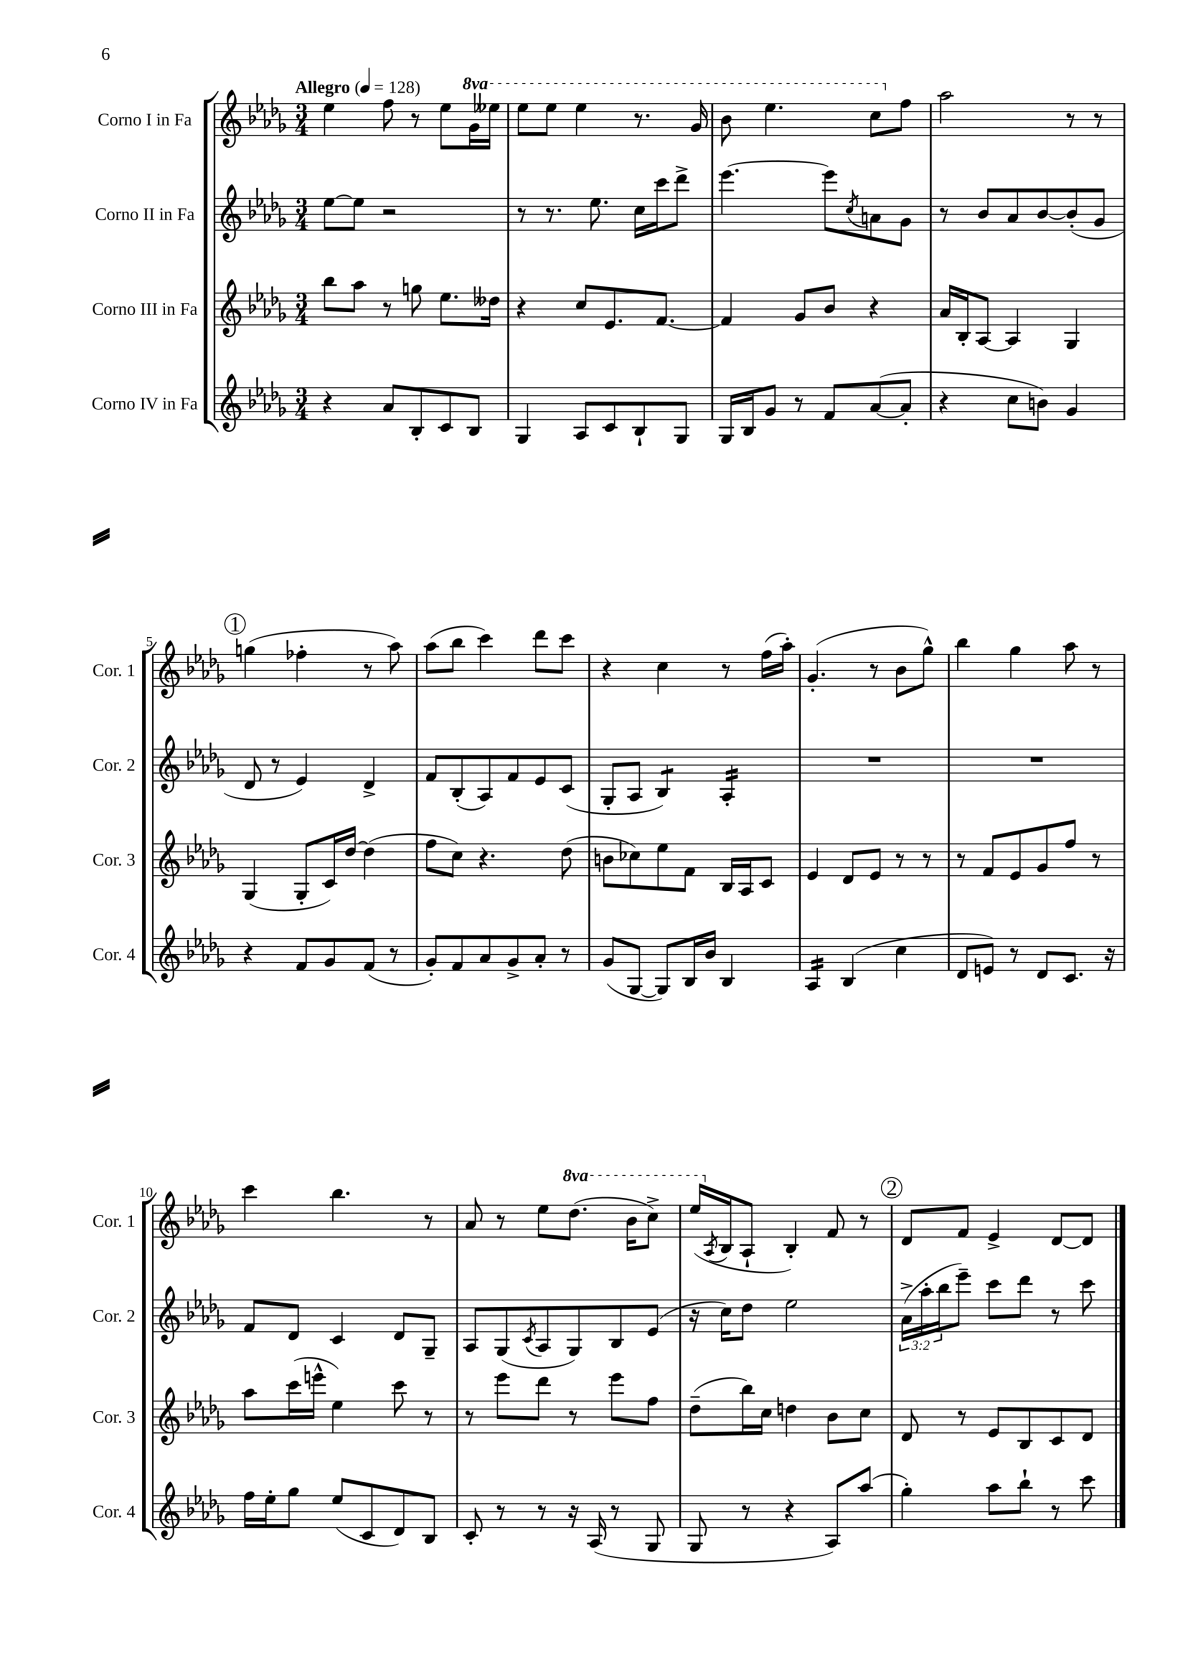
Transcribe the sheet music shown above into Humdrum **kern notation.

**kern	**kern	**kern	**kern
*staff4	*staff3	*staff2	*staff1
*clefG2	*clefG2	*clefG2	*clefG2
*k[b-e-a-d-g-]	*k[b-e-a-d-g-]	*k[b-e-a-d-g-]	*k[b-e-a-d-g-]
*M3/4	*M3/4	*M3/4	*M3/4
*MM128	*MM128	*MM128	*MM128
4r	8bb-	[8ee-	4ee-
.	8aa-	8ee-]	.
8a-	8r	2r	8ff
8B-'	8gg	.	8r
8c	8.ee-	.	8ee-
8B-	.	.	16gg-
.	16dd--	.	16eee--
=	=	=	=
4G-	4r	8r	8eee-
.	.	8.r	8eee-
8A-	8cc	.	4eee-
.	.	8.ee-	.
8c	8.e-	.	.
8B-`	.	16cc	8.r
.	[8.f	16ccc	.
8G-	.	8ddd-^	.
.	.	.	16gg-
=	=	=	=
16G-	4f]	[4.eee-	8bb-
16B-	.	.	.
8g-	.	.	4.eee-
8r	8g-	.	.
8f	8b-	8eee-]	.
.	.	8qcc	.
([8a-	4r	8a	8ccc
8a-']	.	8g-	8ff
=	=	=	=
4r	16a-	8r	2aa-
.	16B-'	.	.
.	[8A-	8b-	.
8cc	4A-]	8a-	.
8b)	.	[8b-	.
4g-	4G-	(8b-']	8r
.	.	8g-	8r
=	=	=	=
4r	(4G-	8d-	(4gg
.	.	8r	.
8f	8G-'	4e-)	4ff-'
8g-	16c)	.	.
.	[16dd-	.	.
(8f	(4dd-]	4d-^	8r
8r	.	.	8aa-)
=	=	=	=
8g-')	8ff	8f	(8aa-
8f	8cc)	(8B-'	8bb-
8a-	4.r	8A-)	4ccc)
8g-^	.	8f	.
8a-'	.	8e-	8ddd-
8r	(8dd-	(8c	8ccc
=	=	=	=
(8g-	8b	8G-'	4r
[8G-	8cc-)	8A-	.
8G-])	8ee-	4B-)	4cc
16B-	8f	.	.
16b-	.	.	.
4B-	16B-	4A-'	8r
.	16A-	.	.
.	8c	.	(16ff
.	.	.	16aa-')
=	=	=	=
4A-	4e-	2.r	(4.g-'
(4B-	8d-	.	.
.	8e-	.	8r
4cc	8r	.	8b-
.	8r	.	8gg-^^)
=	=	=	=
8d-	8r	2.r	4bb-
8e)	8f	.	.
8r	8e-	.	4gg-
8d-	8g-	.	.
8.c	8ff	.	8aa-
.	8r	.	8r
16r	.	.	.
=	=	=	=
16ff	8aa-	8f	4ccc
16ee-'	.	.	.
8gg-	(16ccc	8d-	.
.	16eee^^	.	.
(8ee-	4ee-)	4c	4.bb-
8c	.	.	.
8d-)	8ccc	8d-	.
8B-	8r	8G-~	8r
=	=	=	=
8c'	8r	8A-	8a-
8r	8eee-	(8G-	8r
.	.	8qc	.
8r	8ddd-	8A-	8ee-
16r	8r	8G-)	(8.ddd-
(16A-	.	.	.
8r	8eee-	8B-	.
.	.	.	16bb-
8G-	8ff	(8e-	8ccc^)
=	=	=	=
8G-	(8dd-~	16r	(16eee-
.	.	.	8qA-
.	.	16cc)	16B-
8r	16bb-)	8dd-	8A-`
.	16cc	.	.
4r	4dd	2ee-	4B-')
8A-)	8b-	.	8f
(8aa-	8cc	.	8r
=	=	=	=
4gg-')	8d-	(24a-^	8d-
.	.	24aa-'	.
.	.	24bb-	.
.	8r	8eee-~)	8f
8aa-	8e-	8ccc	4e-^
8bb-`	8B-	8ddd-	.
8r	8c	8r	[8d-
8ccc	8d-	8ccc	8d-]
==	==	==	==
*-	*-	*-	*-
